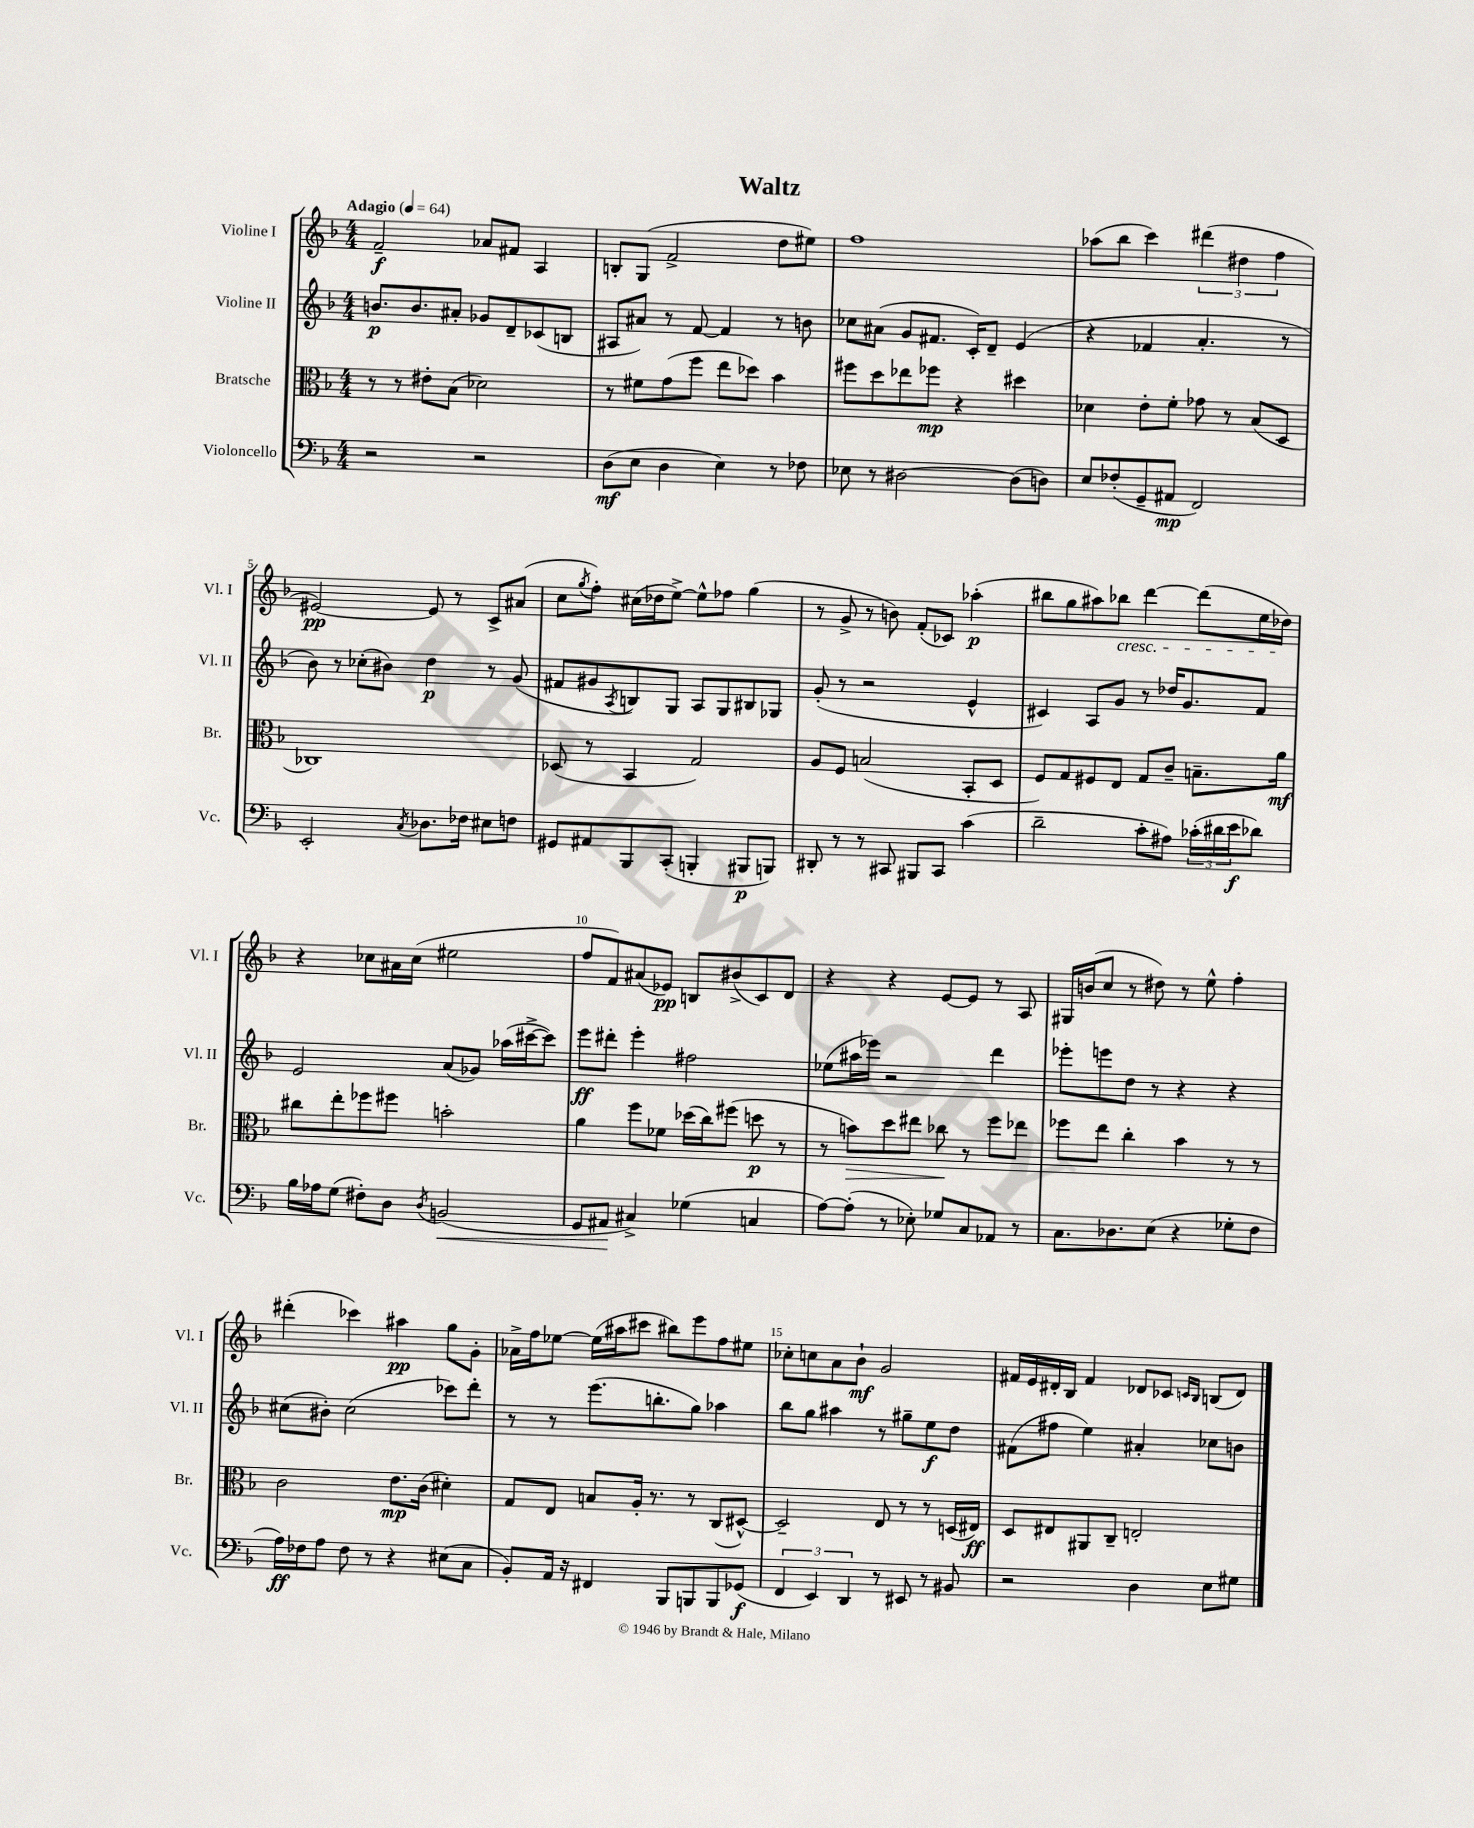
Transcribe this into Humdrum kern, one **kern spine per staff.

**kern	**kern	**kern	**kern
*staff4	*staff3	*staff2	*staff1
*clefF4	*clefC3	*clefG2	*clefG2
*k[b-]	*k[b-]	*k[b-]	*k[b-]
*M4/4	*M4/4	*M4/4	*M4/4
*MM64	*MM64	*MM64	*MM64
2r	8r	8.b	2f~
.	8r	.	.
.	.	8.b	.
.	8e#'	.	.
.	(8B-	8a#'	.
2r	2d-)	8g-	8a-
.	.	8d~	8f#
.	.	(8c-	4A
.	.	8B	.
=	=	=	=
(8D	8r	8A#	8B'
8E	8f#	8a#)	(8G
4D	(8g	8r	2f^
.	8ff	[8f	.
4E)	8ee	4f]	.
.	8dd-)	.	.
8r	4b-	8r	8dd
8F-	.	8b	8ee#)
=	=	=	=
8E-	8ff#	8cc-	1ff
8r	8dd	(8a#	.
[2D#	8ee-	8g	.
.	8ff-	8.f#	.
.	4r	.	.
.	.	16c')	.
.	.	8d~	.
(8D#]	4dd#	(4e	.
8D)	.	.	.
=	=	=	=
8E	4d-	4r	(8aa-
(8F-'	.	.	8bb-
8GG~	8e'	4f-	4ccc)
8AA#	8f'	.	.
2FF)	8g-	4.a'	(6ddd#
.	8r	.	.
.	.	.	6dd#
.	(8B-	.	.
.	.	.	6ff
.	8D	8r	.
=	=	=	=
2EE'	1C-)	8b-)	[2e#)
.	.	8r	.
.	.	(8cc-'	.
.	.	8b#)	.
8qC	.	.	.
8.D-	.	4dd	8e#]
.	.	.	8r
16F-	.	.	.
8E#	.	8r	8c^
8F	.	(8g	(8a#
=	=	=	=
8GG#	(8D-	8f#	8cc
.	.	.	8qgg
8AA#	8r	8g#	8ff')
.	.	8qA	.
8BBB-	4BB-	8B)	(16cc#
.	.	.	16dd-
(8CC'	.	8G	[8ee^)
4BBB'	2G)	8A	8ee^^]
.	.	8G	8ff-
8BBB#	.	8B#	(4gg
8BBB)	.	8G-	.
=	=	=	=
8DD#'	8A	(8g'	8r
8r	8F	8r	8g^
8r	(2B	2r	8r
8CC#	.	.	8b)
8BBB#	.	.	(8f'
8CC#	.	.	8c-)
(4c	8BB-'	4e^^	(4aa-'
.	8D	.	.
=	=	=	=
2d~	8F)	4c#)	8bb#
.	8G	.	8gg
.	8F#	8A	8aa#)
.	8E	8g	8bb-
8c'	8G	8r	[4ddd
8A#)	8c~	16dd-	.
.	.	8.g	.
(24c-'	8.B~	.	(8ddd]
24d#	.	.	.
24e	.	.	.
8d-)	.	8f	16ee
.	16a	.	16dd-)
=	=	=	=
16B-	8cc#	2e	4r
16A-	.	.	.
(8G	8ee'	.	.
8F#')	8ff-	.	8cc-
8D	8ff#	.	16a#
.	.	.	(16cc-
8qD	.	.	.
(2BB	2b'	(8a	2ee#
.	.	8g-)	.
.	.	(16aa-	.
.	.	[16ccc#^	.
.	.	8ccc#])	.
=	=	=	=
8GG	4a	8eee	8ff
8AA#	.	8ddd#'	8f)
4C#^)	8ff	4eee'	(8a#
.	8f-	.	8e-)
(4G-	(16dd-	2ff#	8B
.	16cc)	.	.
.	(8ff#	.	(8b#^
4C	8dd	.	8c)
.	8r	.	8d
=	=	=	=
[8A)	8r	(8ee-	4r
(8A']	8b)	16aa#	.
.	.	16eee-)	.
8r	8dd	2r	4r
8E-')	8ee#	.	.
8G-	8cc-	.	[8e
8C	8r	.	8e]
8AA-	8ff	4ddd	8r
8r	8ee-	.	8A
=	=	=	=
8.C	8ff-	8eee-'	16G#
.	.	.	(16b
.	8ee	8eee	8cc
8.D-	.	.	.
.	4cc'	8dd	8r
(8E	.	8r	8dd#)
4r	4b-	4r	8r
.	.	.	8ee^^
8G-'	8r	4r	4ff'
8F	8r	.	.
=	=	=	=
16A)	2c	(8cc#	(4ddd#'
16F-	.	.	.
8A	.	8b#')	.
8F-	.	(2cc#	4ccc-)
8r	.	.	.
4r	8.e	.	4aa#
.	(16c	.	.
(8E#	4d#')	8ccc-)	8gg
8C	.	8ddd'	8g'
=	=	=	=
8BB-')	8G	8r	16a-^
.	.	.	16ff
16AA	8E	8r	[8ee-
16r	.	.	.
4FF#	8B	(8.eee	(16ee-]
.	.	.	16aa#
.	16A'	.	8ccc#
.	8.r	8.bb'	.
8BBB-	.	.	8bb#)
8BBB	8r	8gg)	8eee
8BBB	(8C	4aa-	8ff
(8GG-	[8D#^^)	.	8ee#
=	=	=	=
6FF	2D#~]	8bb-	8cc-'
.	.	8gg	8cc
6EE)	.	.	.
.	.	4aa#	8a
6DD	.	.	.
.	.	.	8b-`
8r	8E	8r	2g
8EE#	8r	8gg#~	.
8r	8r	8ee	.
8BB#	(16D	8dd	.
.	16E#)	.	.
=	=	=	=
2r	8D	(8f#	16f#
.	.	.	16e
.	8E#	8ff#	16d#'
.	.	.	16B-
.	8AA#	4ee)	4f#
.	8C~	.	.
4D	2E'	4a#'	8d-
.	.	.	8c-
.	.	.	16qqc
.	.	.	16qqB-
8E	.	8cc-	(8B
8G#	.	8b	8d-)
==	==	==	==
*-	*-	*-	*-
